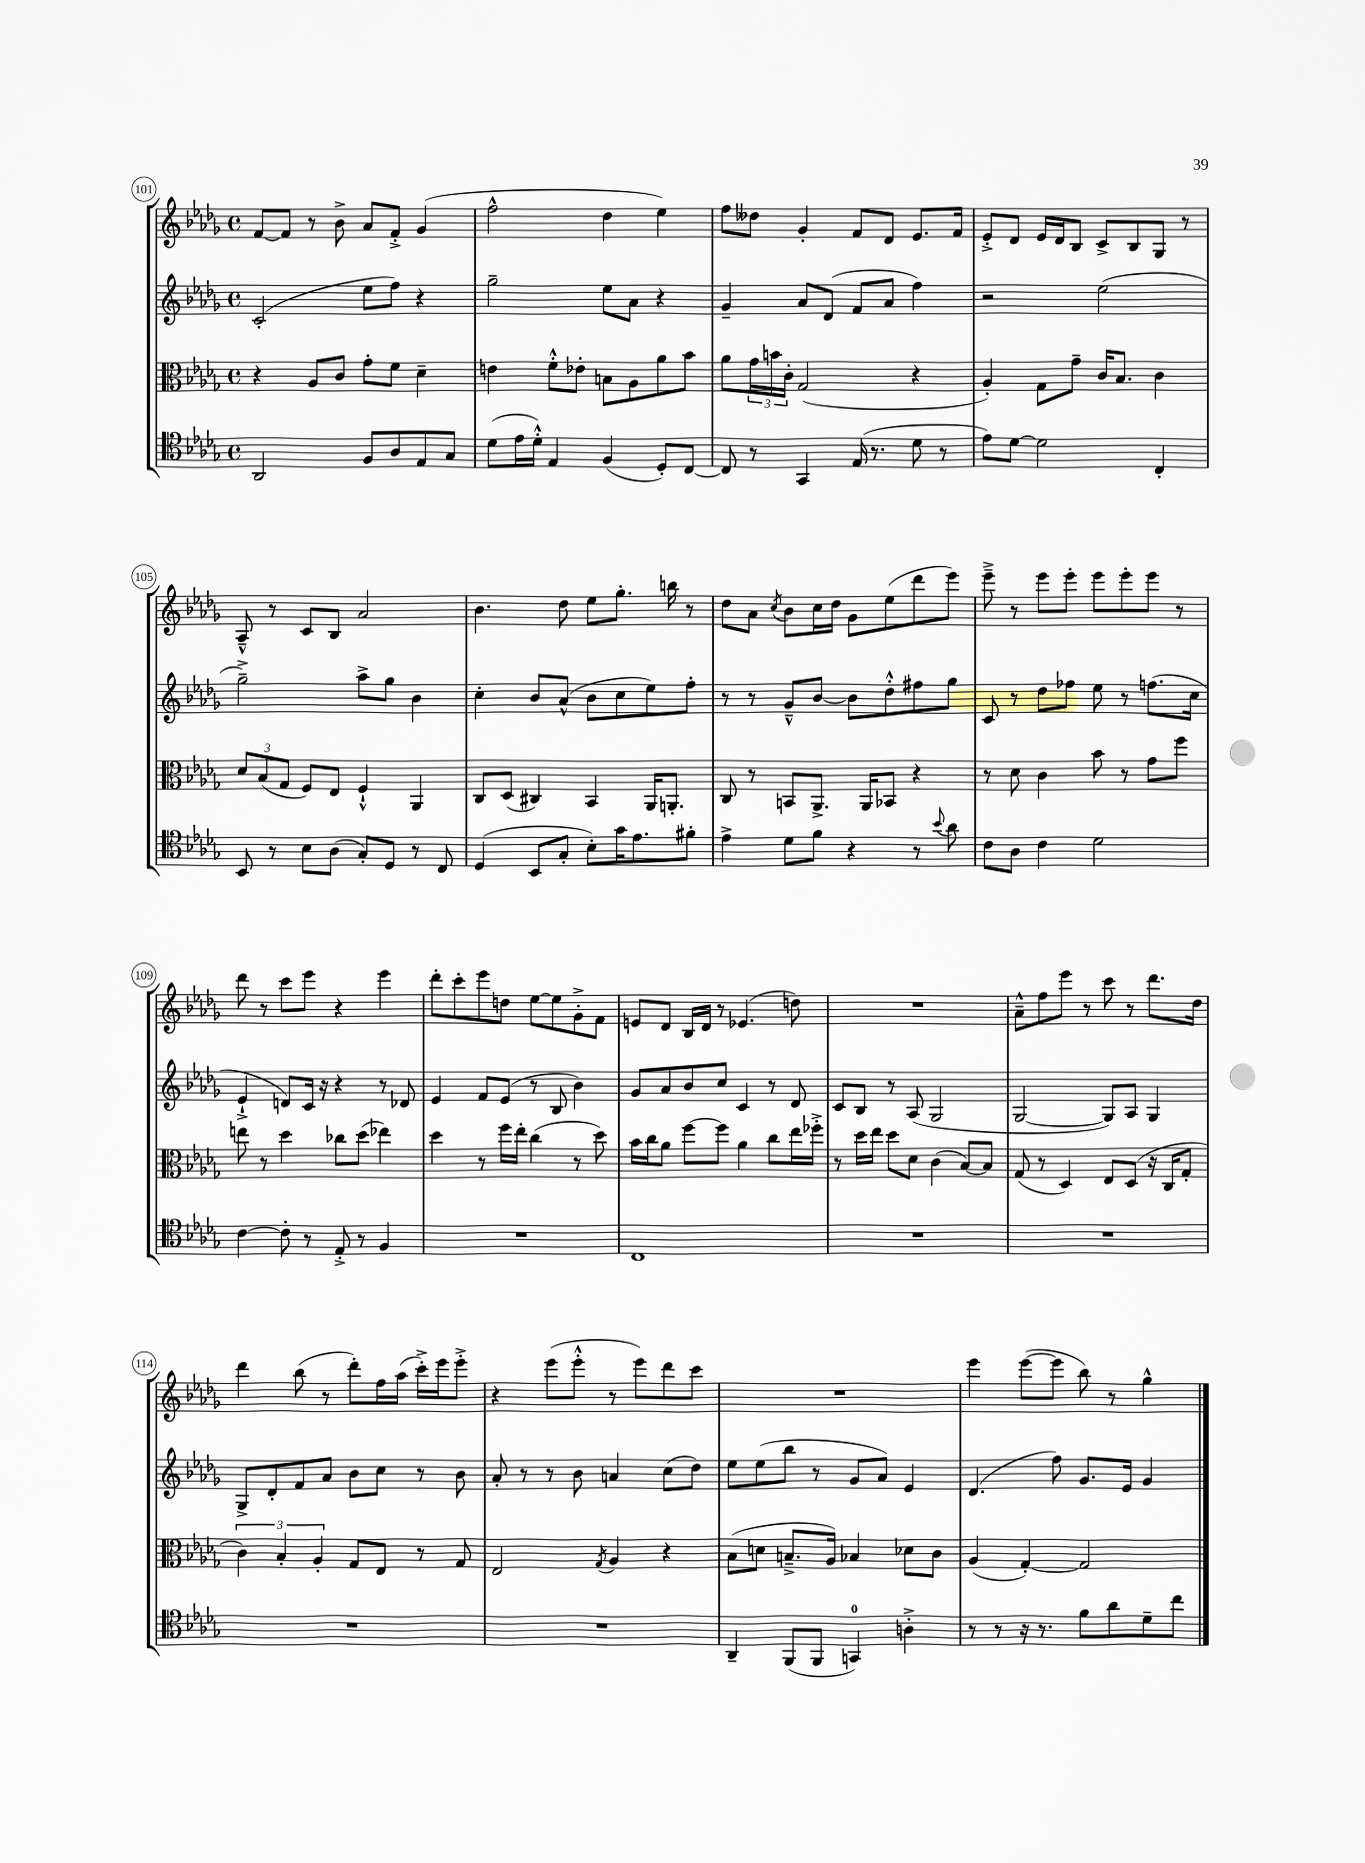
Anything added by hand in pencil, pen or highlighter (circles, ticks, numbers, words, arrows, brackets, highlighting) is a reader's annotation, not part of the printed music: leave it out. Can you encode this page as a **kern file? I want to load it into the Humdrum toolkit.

**kern	**kern	**kern	**kern
*staff4	*staff3	*staff2	*staff1
*clefC4	*clefC3	*clefG2	*clefG2
*k[b-e-a-d-g-]	*k[b-e-a-d-g-]	*k[b-e-a-d-g-]	*k[b-e-a-d-g-]
*M4/4	*M4/4	*M4/4	*M4/4
*met(c)	*met(c)	*met(c)	*met(c)
2AA-/	4r	(2c'/	[8f/L
.	.	.	8f/]J
.	8A-/L	.	8r
.	8c/J	.	8b-^\
8F/L	8g-'\L	8ee-\L	8a-/L
8A-/	8f\J	8ff\J)	8f'^/J
8E-/	4d-~\	4r	(4g-/
8G-/J	.	.	.
=	=	=	=
(8d-\L	4e\	2gg-~\	2ff^^\
16e-\L	.	.	.
16d-'^^\JJ)	.	.	.
4E-/	8f'^^\L	.	.
.	8e-'\J	.	.
(4F/	8B\L	8ee-\L	4dd-\
.	8A-\	8a-\J	.
8D-'/L)	8a-\	4r	4ee-\)
[8C/J	8b-\J	.	.
=	=	=	=
8C/]	8a-\L	4g-~/	8ff\L
8r	24g-\L	.	8dd--\J
.	24b\	.	.
.	24c'\JJ	.	.
4GG-/	(2G-/	8a-/L	4g-'/
.	.	(8d-/J	.
(16E-/	.	8f/L	8f/L
8.r	.	.	.
.	.	8a-/J	8d-/J
8d-\	4r	4ff\)	8.e-/L
8r	.	.	.
.	.	.	16f/Jk
=	=	=	=
8e-\L)	4A-'/)	2r	8e-'^/L
[8d-\J	.	.	8d-/J
2d-\]	8G-\L	.	16e-/LL
.	.	.	16d-/J
.	8g-~\J	.	8B-/J
.	16c/LK	(2ee-\	8c^/L
.	8.B-/J	.	.
.	.	.	8B-/
4C'/	4c\	.	8G-/J
.	.	.	8r
=	=	=	=
8BB-/	12d-/L	2gg-~^\)	8A-~^^/
.	(12B-/	.	.
8r	.	.	8r
.	12G-/J	.	.
8B-\L	8F/L)	.	8c/L
(8A-\J	8E-/J	.	8B-/J
8G-'/L)	4F`^^/	8aa-^\L	2a-/
8D-/J	.	8gg-\J	.
8r	4AA-/	4b-\	.
8C/	.	.	.
=	=	=	=
(4D-/	8C/L	4cc'\	4.b-\
.	(8D-/J	.	.
8BB-/L	4C#/)	8b-/L	.
8G-'/J	.	(8a-^^/J	8dd-\
8B-'\L)	4BB-/	8b-\L	8ee-\L
16g-\K	.	8cc\	8.gg-'\J
8.e-\	.	.	.
.	16AA-/LK	8ee-\)	.
.	8.AA'/J	.	16bb\
8f#'\J	.	8ff'\J	8r
=	=	=	=
4e-^\	8C/	8r	8dd-\L
.	8r	8r	8a-\J
.	.	.	8qcc/
8d-\L	8BB/L	8g-~^^/L	8b-\L
8f\J	8.AA-^/J	[8b-/J	16cc\L
.	.	.	16dd-\JJ
4r	.	8b-\]L	8g-\L
.	16AA-/LK	.	.
.	8BB-/J	8dd-'^^\	(8ee-\
8r	4r	8ff#\	8ddd-\
8qqb-/	.	.	.
8a-\	.	8gg-\J	8eee-\J)
=	=	=	=
8c\L	8r	8c/	8eee-~^\
8A-\J	8d-\	8r	8r
4c\	4c\	8dd-\L	8eee-\L
.	.	8ff-\J	8eee-'\J
2d-\	8b-\	8ee-\	8eee-\L
.	8r	8r	8eee-'\
.	8g-\L	(8.ff\L	8eee-\J
.	8ff\J	.	8r
.	.	16cc\Jk	.
=	=	=	=
[4c\	8ee\	4e-`^/	8ddd-\
.	8r	.	8r
8c'\]	4dd-\	8d/L)	8ccc\L
8r	.	16c/Jk	8eee-\J
.	.	16r	.
8E-'^/	8cc-\L	4r	4r
8r	(8dd-\J	.	.
4F/	4ee-\)	8r	4eee-\
.	.	8d-/	.
=	=	=	=
1r	4dd-\	4e-/	8ddd-'\L
.	.	.	8ccc'\
.	8r	8f/L	8eee-\
.	16ff\LL	(8e-/J	8dd\J
.	16ee-'\JJ	.	.
.	(4cc\	8r	[8ee-\L
.	.	8B-/	8ee-\]
.	8r	4b-\)	8g-'^\
.	8dd-\)	.	8f\J
=	=	=	=
1C	16b-\LL	8g-/L	8e/L
.	16cc\J	.	.
.	8a-\J	8a-/	8d-/J
.	[8ff\L	8b-/	16B-/LL
.	.	.	16d-/JJ
.	8ff\]J	8cc/J	8r
.	4a-\	4c/	(4.e-/
.	8cc\L	8r	.
.	16ee-\L	8d-/	8dd\)
.	16ff-'^\JJ	.	.
=	=	=	=
1r	8r	8c/L	1r
.	16dd-\LL	8B-/J	.
.	16ee-\JJ	.	.
.	8dd-\L	8r	.
.	8d-\J	(8A-/	.
.	(4c\	2G-/	.
.	[8B-/L)	.	.
.	8B-/]J	.	.
=	=	=	=
1r	(8G-/	[2G-/	8a-~^^\L
.	8r	.	8ff\
.	4D-/)	.	8eee-\J
.	.	.	8r
.	8E-/L	8G-/]L)	8ccc\
.	(8D-/J	8A-/J	8r
.	16r	4G-/	8.ddd-\L
.	16C/LK	.	.
.	8G-'/J	.	.
.	.	.	16dd-\Jk
=	=	=	=
1r	6c\)	8G-^/L	4ddd-\
.	.	8d-'/	.
.	6B-'/	.	.
.	.	8f/	(8bb-\
.	6A-'/	.	.
.	.	8a-/J	8r
.	8G-/L	8b-\L	8ddd-'\L)
.	8E-/J	8cc\J	16ff\L
.	.	.	(16aa-\JJ
.	8r	8r	16ccc'^\LL)
.	.	.	16eee-\J
.	8G-/	8b-\	8eee-'^\J
=	=	=	=
1r	2E-/	8a-'/	4r
.	.	8r	.
.	.	8r	(8eee-\L
.	.	8b-\	8eee-'^^\J
.	8qG-/	.	.
.	4A-/	4a/	8r
.	.	.	8eee-\L)
.	4r	(8cc\L	8ddd-\
.	.	8dd-\J)	8ccc\J
=	=	=	=
4AA-~/	(8B-\L	8ee-\L	1r
.	8d\J	(8ee-\	.
(8FF/L	8.B~^/L	8bb-\J	.
8FF/J	.	8r	.
.	16A-/Jk)	.	.
4GG/)	4B-/	8g-/L	.
.	.	8a-/J)	.
4A'^\	8d-\L	4e-/	.
.	8c\J	.	.
=	=	=	=
8r	(4A-/	(4.d-/	4eee-\
8r	.	.	.
16r	[4G-'/)	.	([8eee-\L
8.r	.	.	.
.	.	8ff\)	8eee-\]J
8f\L	2G-/]	8.g-/L	8bb-\)
8a-\	.	.	8r
.	.	16e-/Jk	.
8d-~\	.	4g-/	4gg-^^\
8cc\J	.	.	.
==	==	==	==
*-	*-	*-	*-
